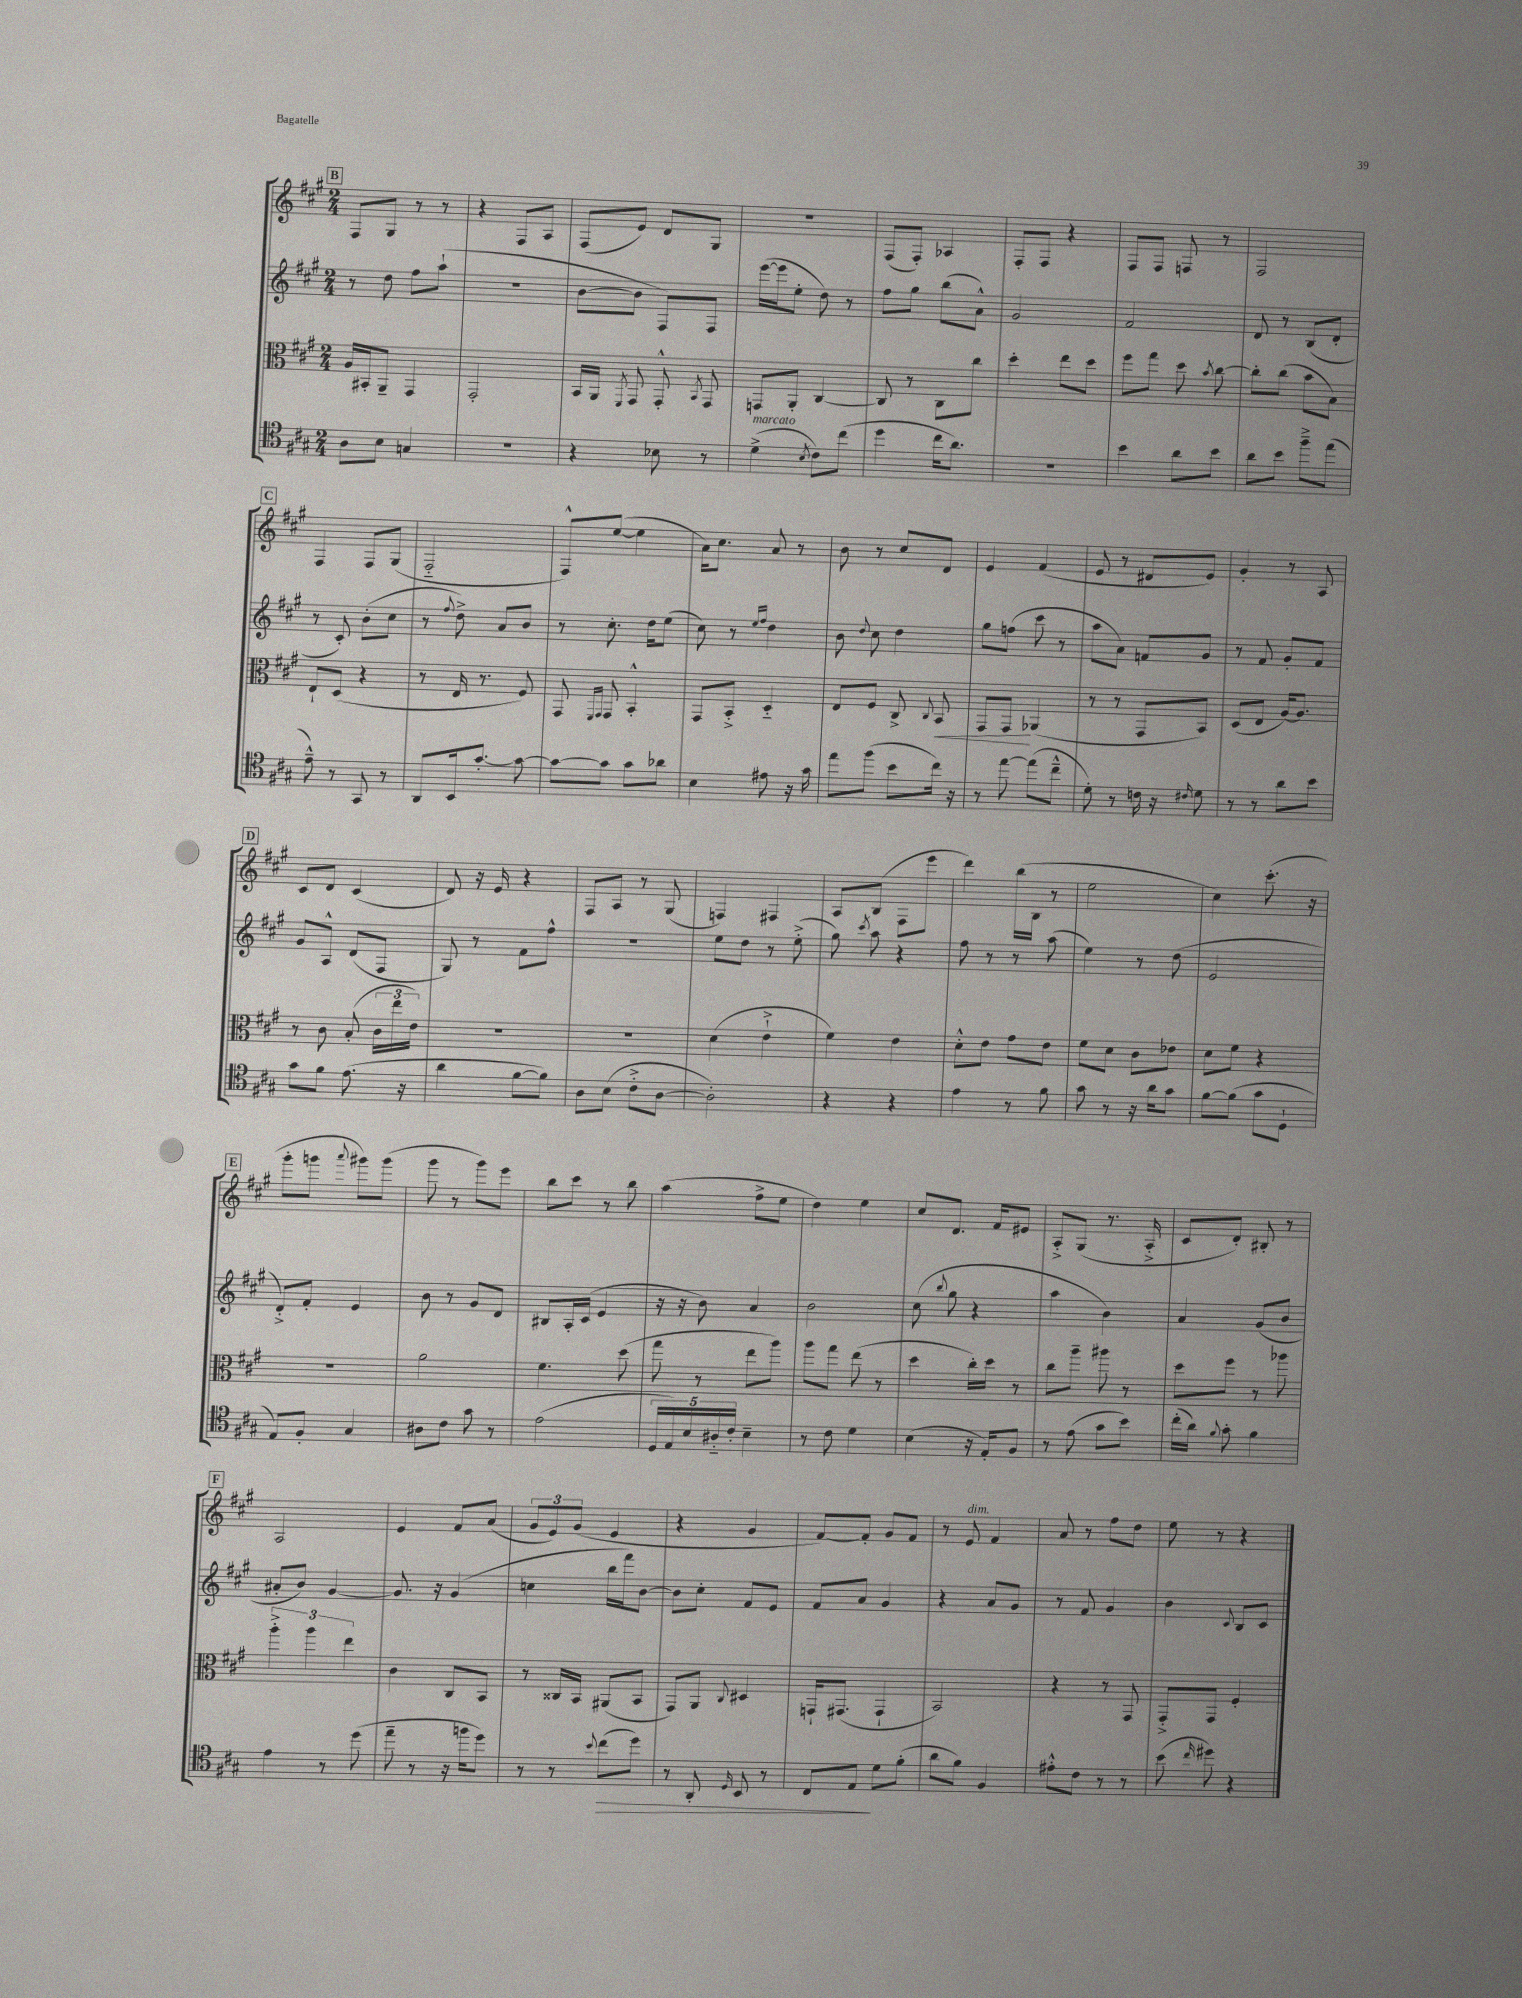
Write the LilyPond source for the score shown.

<<
\new StaffGroup <<
\new Staff = "s0" {
    \clef treble \key a \major \numericTimeSignature \time 2/4
    \autoBeamOff \mark \markup { \box "B" } fis8[ gis8] r8 r8 |
    r4 fis8[ a8] |
    fis8[( e'8]) d'8[ gis8] |
    R2 |
    fis8[( fis8]-.) aes4 |
    fis8[-. fis8] r4 |
    fis8[ fis8] f8 r8 |
    fis2 |
    \mark \markup { \box "C" } fis4 fis8[ gis8]( |
    fis2-_ |
    fis8[-^) e''8]~( e''4 |
    a'16[) cis''8.] a'8 r8 |
    b'8 r8 cis''8[ d'8] |
    e'4 fis'4( |
    e'8 r8 dis'8[ e'8]) |
    gis'4-. r8 a8 |
    \mark \markup { \box "D" } cis'8[ d'8] cis'4( |
    d'8) r16 e'16 r4 |
    fis8[ a8] r8 gis8( |
    f4) fis4 |
    a8[ b8]( fis8[ e'''8] |
    d'''4) b''16[( b16] r8 |
    e''2 |
    cis''4) cis'''8.-.( r16 |
    \mark \markup { \box "E" } gis'''8[-. g'''8] \appoggiatura { a'''8 } gis'''8[) gis'''8]( |
    gis'''8 r8 gis'''8[) e'''8] |
    b''8[ cis'''8] r8 b''8 |
    a''4( fis''8[-> e''8] |
    d''4) e''4 |
    cis''8[ d'8.] fis'16[ eis'8] |
    a8[-.-> gis8]( r8. a16-.-> |
    cis'8[ d'8]-.) bis8-. r8 |
    \mark \markup { \box "F" } a2 |
    e'4 fis'8[ a'8]( |
    \tuplet 3/2 { gis'8[ e'8) gis'8]( } e'4 |
    r4 gis'4 |
    fis'8[~) fis'8]-. gis'8[ fis'8] |
    r8 e'8^\markup { \italic "dim." } fis'4 |
    a'8 r8 fis''8[ d''8] |
    e''8 r8 r4 \bar "|." |
}
\new Staff = "s1" {
    \clef treble \key a \major \numericTimeSignature \time 2/4
    \autoBeamOff \mark \markup { \box "B" } r8 d''8 fis''8[ a''8]-!( |
    r2 |
    b'8[~ b'8] fis8[) fis8] |
    e'''16[~( e'''16 e''8]-. d''8) r8 |
    fis''8[ gis''8] b''8[( a'8]-^) |
    gis'2 |
    fis'2 |
    d'8 r8 b8[( d'8]-. |
    \mark \markup { \box "C" } r8 cis'8-.) b'8[-.( cis''8] |
    r8 \appoggiatura { fis''8 } d''8->) a'8[ b'8] |
    r8 cis''8.-. d''16[ e''8]( |
    cis''8) r8 \grace { e''16[ fis''16] } d''4 |
    b'8 \appoggiatura { d''8 } cis''8 d''4 |
    gis''8[ f''8]( cis'''8 r8 |
    a''8[ a'8]) f'8[ gis'8] |
    r8 fis'8 gis'8[-. fis'8] |
    \mark \markup { \box "D" } gis'8[ a8]-^ d'8[( fis8] |
    gis8) r8 fis'8[ fis''8]-^ |
    R2 |
    e''8[ d''8] r8 e''8-.->( |
    gis''8) \acciaccatura { cis'''8 } a''8 r4 |
    fis''8 r8 r8 a''8( |
    e''4) r8 d''8( |
    e'2 |
    \mark \markup { \box "E" } d'8[-.->) fis'8]-. e'4 |
    b'8 r8 gis'8[ d'8] |
    bis8[ a16-. cis'16]( e'4 |
    r16 r16 b'8) a'4 |
    b'2 |
    cis''8( \appoggiatura { b''8 } gis''8 r4 |
    a''4 b'4) |
    a'4 gis'8[( b'8] |
    \mark \markup { \box "F" } ais'8[-. b'8]) gis'4~ |
    gis'8. r16 gis'4( |
    c''4 b''16[ fis'''16) b'8]~ |
    b'8[ cis''8]-. fis'8[ e'8] |
    fis'8[ a'8] gis'4 |
    r4 a'8[ gis'8] |
    r8 fis'8 gis'4 |
    b'4 \appoggiatura { cis'8 } b8[ cis'8] \bar "|." |
}
\new Staff = "s2" {
    \clef alto \key a \major \numericTimeSignature \time 2/4
    \autoBeamOff \mark \markup { \box "B" } a16[ bis,16-. a,8]-- gis,4 |
    gis,2-. |
    b,16[ a,16] \acciaccatura { fis,8 } gis,8 gis,8-.-^ \acciaccatura { b,8 } gis,8 |
    g,8[ a,8]-. cis4~ |
    cis8 r8 cis8[ cis''8] |
    d''4-. e''8[ d''8] |
    fis''8[ gis''8] d''8 \acciaccatura { b'8 } cis''8~ |
    cis''8[-. cis''8]( b'8[ b8]) |
    \mark \markup { \box "C" } e8[-! d8]( r4 |
    r8 e16 r8. fis8) |
    gis,8 \grace { fis,16[ gis,16] } gis,8 b,4-.-^ |
    gis,8[ b,8]-.-> d4-_ |
    e8[ fis8] cis8-> \appoggiatura { cis8 } b,8\< |
    gis,8[ gis,8]\! aes,4( |
    r8 r8 gis,8[ b,8]) |
    d8[( e8] a16[~) a8.] |
    \mark \markup { \box "D" } r8 cis'8 b8-.( \tuplet 3/2 { cis'16[ e''16 e'16]) } |
    R2 |
    R2 |
    d'4( e'4-!-> |
    fis'4) e'4 |
    d'8[-.-^ e'8] gis'8[ e'8] |
    fis'8[ d'8] cis'8[ ees'8] |
    d'8[ fis'8] r4 |
    \mark \markup { \box "E" } R2 |
    a'2 |
    fis'4. d''8( |
    gis''8 r8 e''8[ a''8]) |
    a''8[ gis''8] e''8( r8 |
    d''4 cis''16[-.) d''16] r8 |
    cis''8[ a''8]-- ais''8 r8 |
    d''8[ fis''8] r8 aes''8 |
    \mark \markup { \box "F" } \tuplet 3/2 { a''4-.-> a''4 e''4 } |
    cis'4 cis8[ b,8] |
    r8 cisis16[ b,16] ais,8[( b,8] |
    gis,8[) a,8] \appoggiatura { cis8 } dis4 |
    g,16[-! gis,8.]( gis,4-! |
    b,2) |
    r4 r8 gis,8 |
    gis,8[-.-> gis,8] fis4-. \bar "|." |
}
\new Staff = "s3" {
    \clef tenor \key a \major \numericTimeSignature \time 2/4
    \autoBeamOff \mark \markup { \box "B" } a8[ b8] g4 |
    R2 |
    r4 bes8 r8 |
    d'4->^\markup { \italic "marcato" }( \acciaccatura { b8 } cis'8[) cis''8]( |
    d''4 cis''16[ a'8.]) |
    r2 |
    b'4 a'8[ b'8] |
    a'8[ b'8] fis''8[---> e''8]( |
    \mark \markup { \box "C" } e'8---^) r8 gis,8 r8 |
    a,8[ b,16 gis'8.]~-. gis'8~ |
    gis'8[~ gis'8] gis'8[ aes'8] |
    b4 eis'8 r16 gis'16 |
    e''8[ fis''8]( b'8[ cis''16]) r16 |
    r8 e''8~ e''8[( cis''8]---^ |
    d'8-.) r8 c'16 r16 \grace { cis'16 } d'8 |
    r8 r8 a'8[ b'8] |
    \mark \markup { \box "D" } gis'8[ fis'8] e'8.( r16 |
    a'4 fis'8[~ fis'8]) |
    a8[ b8]( cis'8[-.-> a8]~ |
    a2-.) |
    r4 r4 |
    e'4 r8 fis'8 |
    gis'8 r8 r16 a'16[ gis'8] |
    fis'8[~ fis'8]( gis'8[ d8]-! |
    \mark \markup { \box "E" } e8[) fis8]-. gis4 |
    ais8[ cis'8] gis'8 r8 |
    e'2( |
    \tuplet 5/4 { d16[ e16) b16 ais16-_ cis'16]-. } b4-- |
    r8 cis'8 d'4 |
    b4( r16 e16[-.) fis8] |
    r8 e'8( gis'8[ b'8]) |
    cis''16[-.( a'16]) \appoggiatura { fis'8 } gis'8-. fis'4 |
    \mark \markup { \box "F" } e'4 r8 d''8( |
    e''8-- r8 r16 f''16[ d''8]) |
    r8 r8 \appoggiatura { b'8 } cis''8[\>( d''8]) |
    r8 a,8-. \grace { d16 } b,8 r8 |
    cis8[ e8]\! d'8[ fis'8]-.( |
    a'8[ fis'8]) fis4 |
    eis'8[-.-^ cis'8] r8 r8 |
    b'8( \grace { cis''16 } dis''8) r4 \bar "|." |
}
>>
>>
